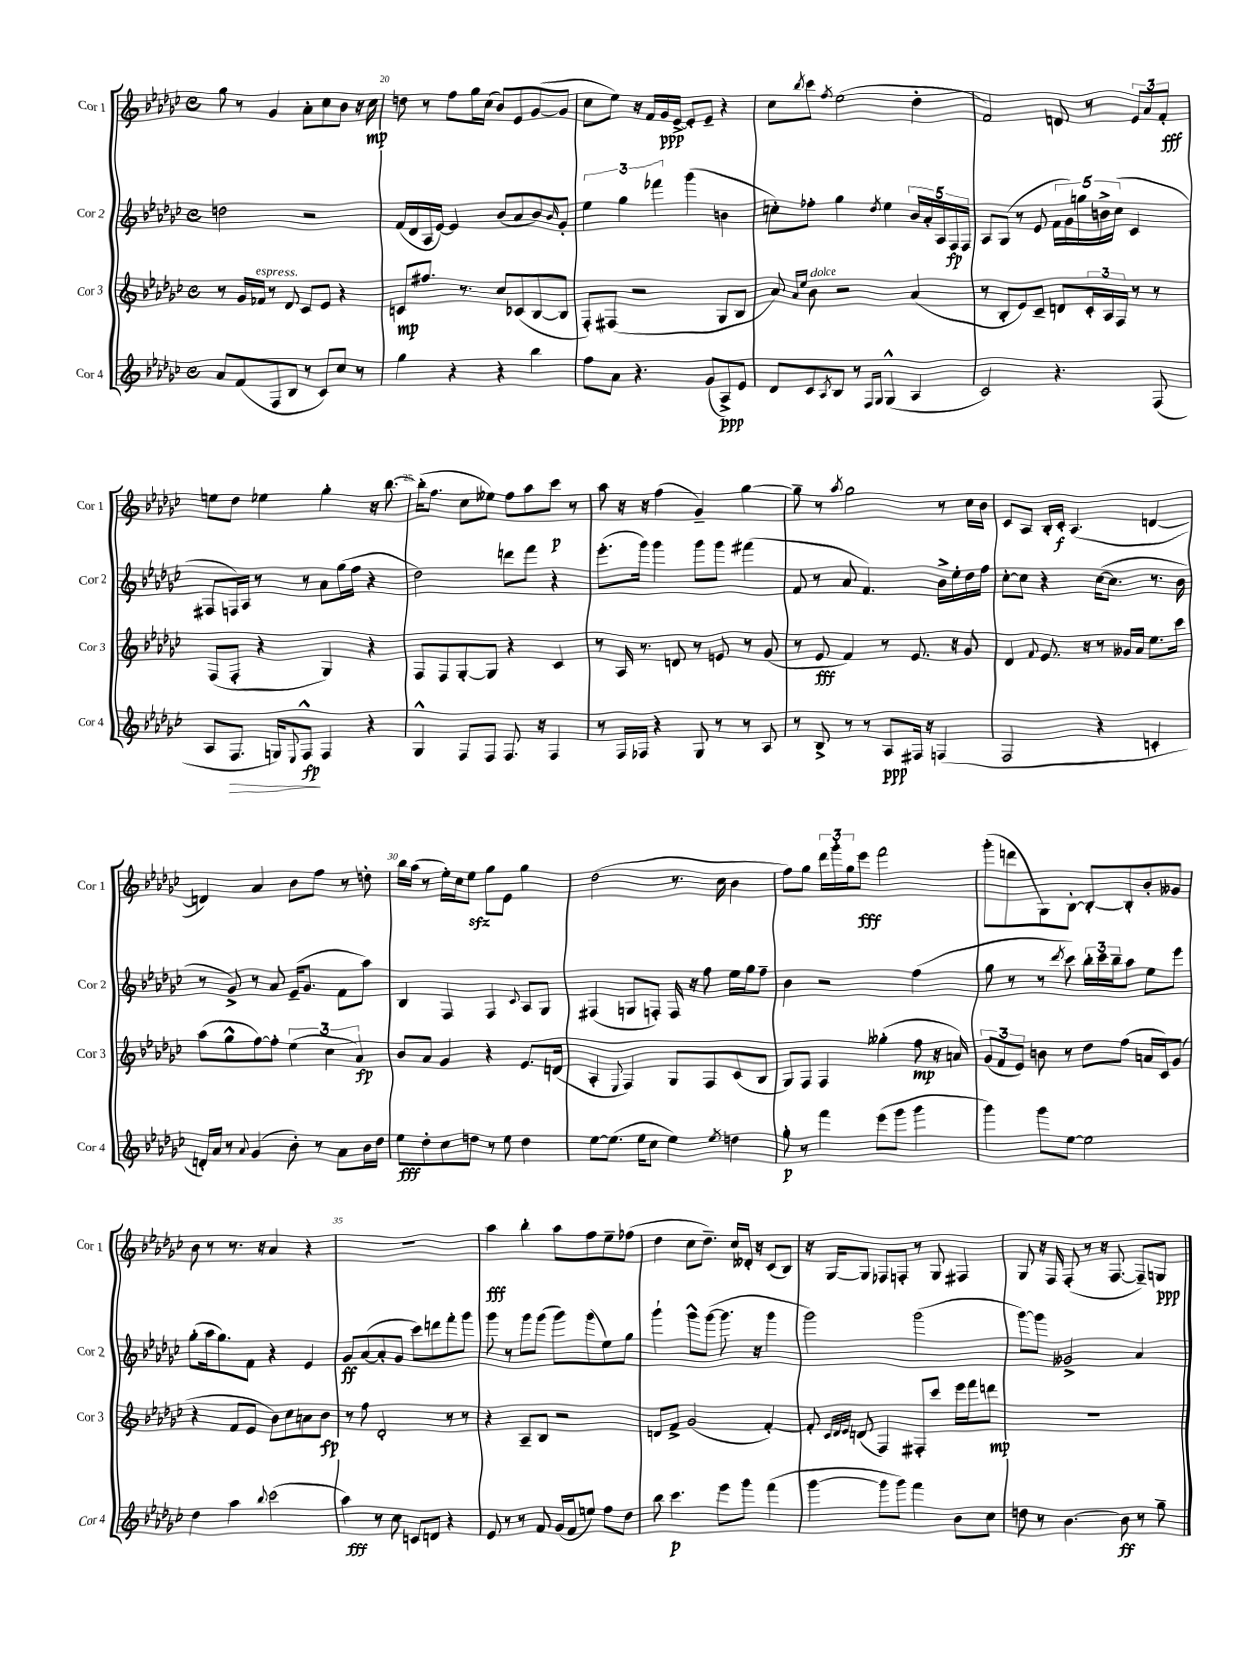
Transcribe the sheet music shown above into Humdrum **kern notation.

**kern	**kern	**kern	**kern
*staff4	*staff3	*staff2	*staff1
*clefG2	*clefG2	*clefG2	*clefG2
*k[b-e-a-d-g-c-]	*k[b-e-a-d-g-c-]	*k[b-e-a-d-g-c-]	*k[b-e-a-d-g-c-]
*M4/4	*M4/4	*M4/4	*M4/4
*met(c)	*met(c)	*met(c)	*met(c)
8a-	8r	2dd	8gg-
(8f	16g-	.	8r
.	16f-	.	.
8F	8r	.	4g-
8B-	8d-	.	.
8r	8c-	2r	8a-'
8c-)	8e-	.	8cc-
8cc-	4r	.	8b-
8r	.	.	16r
.	.	.	16cc-
=	=	=	=
4gg-	8c	(16f	8dd
.	.	16d-	.
.	8.ff#	16A-	8r
.	.	[16e-)	.
4r	.	4e-]	8ff
.	8.r	.	.
.	.	.	16gg-
.	.	.	(16cc-
4r	8cc-	(8b-	8b-)
.	(8c-	8a-	8e-
4bb-	[8B-	8b-)	([8g-
.	.	16qqb-	.
.	8B-]	8g-'	8g-]
=	=	=	=
8ff	8F')	6ee-	8cc-
8a-	(8F#	.	8ee-)
.	.	6gg-	.
4.r	2r	.	16r
.	.	.	16f
.	.	6fff-	.
.	.	.	16g-
.	.	.	[16e-^
.	.	(4ggg-	8e-']
(8g-	.	.	8e-~
8A-^)	8G-	4b	4r
8e-	8B-	.	.
=	=	=	=
8d-	8a-)	8cc')	8cc-
.	16qqa-	.	.
.	16qqee-	.	8qbb-
8c-	8b-	8ff-'	8ccc-
8qA-	.	.	8qff
8B-	2r	4gg-	(2ee-
8r	.	.	.
16qqF	.	.	.
16qqG-	.	8qdd-	.
(4G-^^	.	4ee-	.
4A-	(4a-	20b-	4dd-'
.	.	20a-'	.
.	.	20A-	.
.	.	20F	.
.	.	20F	.
=	=	=	=
2c-)	8r	8A-	2f)
.	8B-'	(8G-	.
.	8e-)	8r	.
.	8c-~	8e-	.
4.r	8d	20f	8d
.	.	20g-)	.
.	.	20gg	.
.	24c-'	.	8r
.	.	20b^	.
.	24A-	.	.
.	.	(20cc-	.
.	24F	.	.
.	8r	4c-	12e-
.	.	.	12a-
(8F	8r	.	.
.	.	.	12f'
=	=	=	=
8A-	(8F	8F#	8ee
8.F	8F'	16F)	8dd-
.	.	16A-	.
.	4r	8r	4ee-
16G)	.	.	.
8qqE-	.	.	.
8F^^	.	8r	.
4F	4G-)	8a-	4gg-'
.	.	(16gg-	.
.	.	16ff	.
4r	4r	4r	16r
.	.	.	[8.bb-
=	=	=	=
4G-^^	8F	2dd-)	(16bb-']
.	.	.	8.ff
.	8F	.	.
8F	[8G-'	.	8cc-
8F	8G-]	.	8ee--)
8.F	4r	8ddd	8ff
.	.	8fff	8aa-
16r	.	.	.
4F	4c-	4r	8ccc-
.	.	.	8r
=	=	=	=
8r	8r	(8.eee-'	8aa-
16F	16A-	.	16r
16F-	8.r	16ggg-)	16r
4r	.	4ggg-	(4ff
.	8d	.	.
8G-	8r	8ggg-	4g-~)
8r	8e	8ggg-	.
8r	8r	(4fff#	[4gg-
8A-	(8g-	.	.
=	=	=	=
8r	8r	8f	8gg-~]
8B-^	8e-	8r	8r
.	.	.	8qaa-
8r	4f)	8a-	2gg-
8r	.	4.f)	.
8A-	8r	.	.
16F#	8.e-	.	.
16r	.	.	.
(4F	.	16b-^	8r
.	16r	16ee-'	.
.	8g-	16dd-	16cc-
.	.	16ff	16b-
=	=	=	=
2F	4d-	[8cc-'	8c-
.	.	8cc-]	8A-
.	8qqf	.	.
.	8.e-	4r	16B-'
.	.	.	16c-'
.	.	.	(4.A-
.	16r	.	.
4r	8r	([16cc-	.
.	.	8.cc-]	.
.	16g--	.	.
.	16a-	.	.
4c'	8.ee-	8.r	[4d
.	16ccc-	16b-	.
=	=	=	=
16d')	(8aa-	8r	4d])
16a-	.	.	.
8r	8gg-^^	8g-^)	.
8qqa-	.	.	.
(4g-	[8ff)	8r	4a-
.	8ff']	8a-	.
8b-')	(6ee-	(16e-~	8b-
.	.	8.g-	.
8r	.	.	8ff
.	6cc-	.	.
8a-	.	8f	8r
.	6a-)	.	.
16b-	.	8aa-)	8dd'
16dd-	.	.	.
=	=	=	=
8ee-	8b-	4B-	16bb-
.	.	.	(16aa-
8dd-'	8a-	.	8r
8cc-	4g-	4F	16ee-')
.	.	.	16cc-
8dd	.	.	8ee-
8r	4r	4F	8gg-
8ee-	.	.	8e-
.	.	8qqc-	.
4dd	8.e-	8A-	4gg-
.	.	8G-	.
.	(16d	.	.
=	=	=	=
[8ee-	4A-'	(4F#	(2dd-
(8.ee-]	.	.	.
.	8qqE-	.	.
.	4F)	8G	.
16ee-	.	.	.
8cc-	.	8F')	.
4ee-)	8G-	16F	8.r
.	.	16r	.
.	8F	8ff	.
.	.	.	16cc-
8qee-	.	.	.
4dd	(8c-	16ee-	4b-
.	.	16gg-	.
.	8B-	8ff~	.
=	=	=	=
8gg-'	8G-)	4b-	8ff)
8r	8F	.	8gg-
4fff	4F	2r	24ddd-
.	.	.	24ggg-'
.	.	.	24gg-
.	.	.	8eee-
(8eee-	(4gg--'	.	2fff
8ggg-	.	.	.
4ggg-	8ff	(4ff	.
.	16r	.	.
.	16a)	.	.
=	=	=	=
4ggg-)	(12g-	8gg-	(8ggg-'
.	12f	.	.
.	.	8r	8ddd
.	12e-)	.	.
8ggg-	8b	8r	8G-)
.	.	8qddd-	.
[8ee-	8r	8ccc-)	[8B-'
2ee-]	8dd-	24bb-'	8B-'_
.	.	24ccc-	.
.	.	24bb-~	.
.	(8ff	8aa-	8B-']
.	16a	8ee-	8b-'
.	16c-)	.	.
.	(8g-	8eee-	8g--
=	=	=	=
4dd-	4r	(8gg-'	8b-
.	.	16aa-	8r
.	.	8.gg-)	.
4aa-	8f	.	8.r
.	8e-	8f	.
.	.	.	16r
8qqbb-	.	.	.
(2ccc-	8b-)	4r	4a-
.	8cc-	.	.
.	8a	4e-	4r
.	8b-	.	.
=	=	=	=
4aa-)	8r	8g-	1r
.	8ff	([8a-	.
8r	2d-'	8a-']	.
8cc-	.	8g-	.
8c	.	8ccc-)	.
8d	.	8ddd	.
4r	8r	8fff'	.
.	8r	8ggg-	.
=	=	=	=
8e-	4r	8ggg-	4aa-
8r	.	8r	.
8r	8A-~	8ggg-	4bb-'
8f	8B-	(8ggg-	.
(16g-	2r	8ggg-)	8aa-
16f	.	.	.
8ee)	.	(8ggg-	8ff
8ff	.	8ee-)	8ee-~
8dd-	.	8gg-	(8ff-
=	=	=	=
8bb-	8d	4ggg-`	4dd-
4.ccc-	8f^	.	.
.	(2g-	8ggg-^^	8cc-
.	.	([8ggg-	8.dd-~)
8eee-	.	8.ggg-]	.
.	.	.	16cc-
8ggg-	.	.	16d--'
.	.	16r	16r
(4fff	[4f')	4ggg-	(8c-
.	.	.	8B-)
=	=	=	=
[4ggg-	8f']	2ggg-)	16r
.	.	.	[16G-
.	32qqc-	.	.
.	32qqd-	.	.
.	32qqe-	.	.
.	(8d	.	8G-]
8ggg-]	4F)	.	8F-
8ggg-)	.	.	8F'
4fff	8F#'	(2ggg-	8r
.	8ccc-	.	8G-
8b-	16eee-	.	4F#
.	16fff	.	.
8cc-	8ddd	.	.
=	=	=	=
8dd	1r	[8ggg-)	8G-
8r	.	8ggg-]	16r
.	.	.	16F
[4.b-	.	2g--^	(8F'
.	.	.	8r
.	.	.	16r
.	.	.	[8.F
8b-]	.	.	.
8r	.	4a-	8F~])
8gg-~	.	.	8G
==	==	==	==
*-	*-	*-	*-
